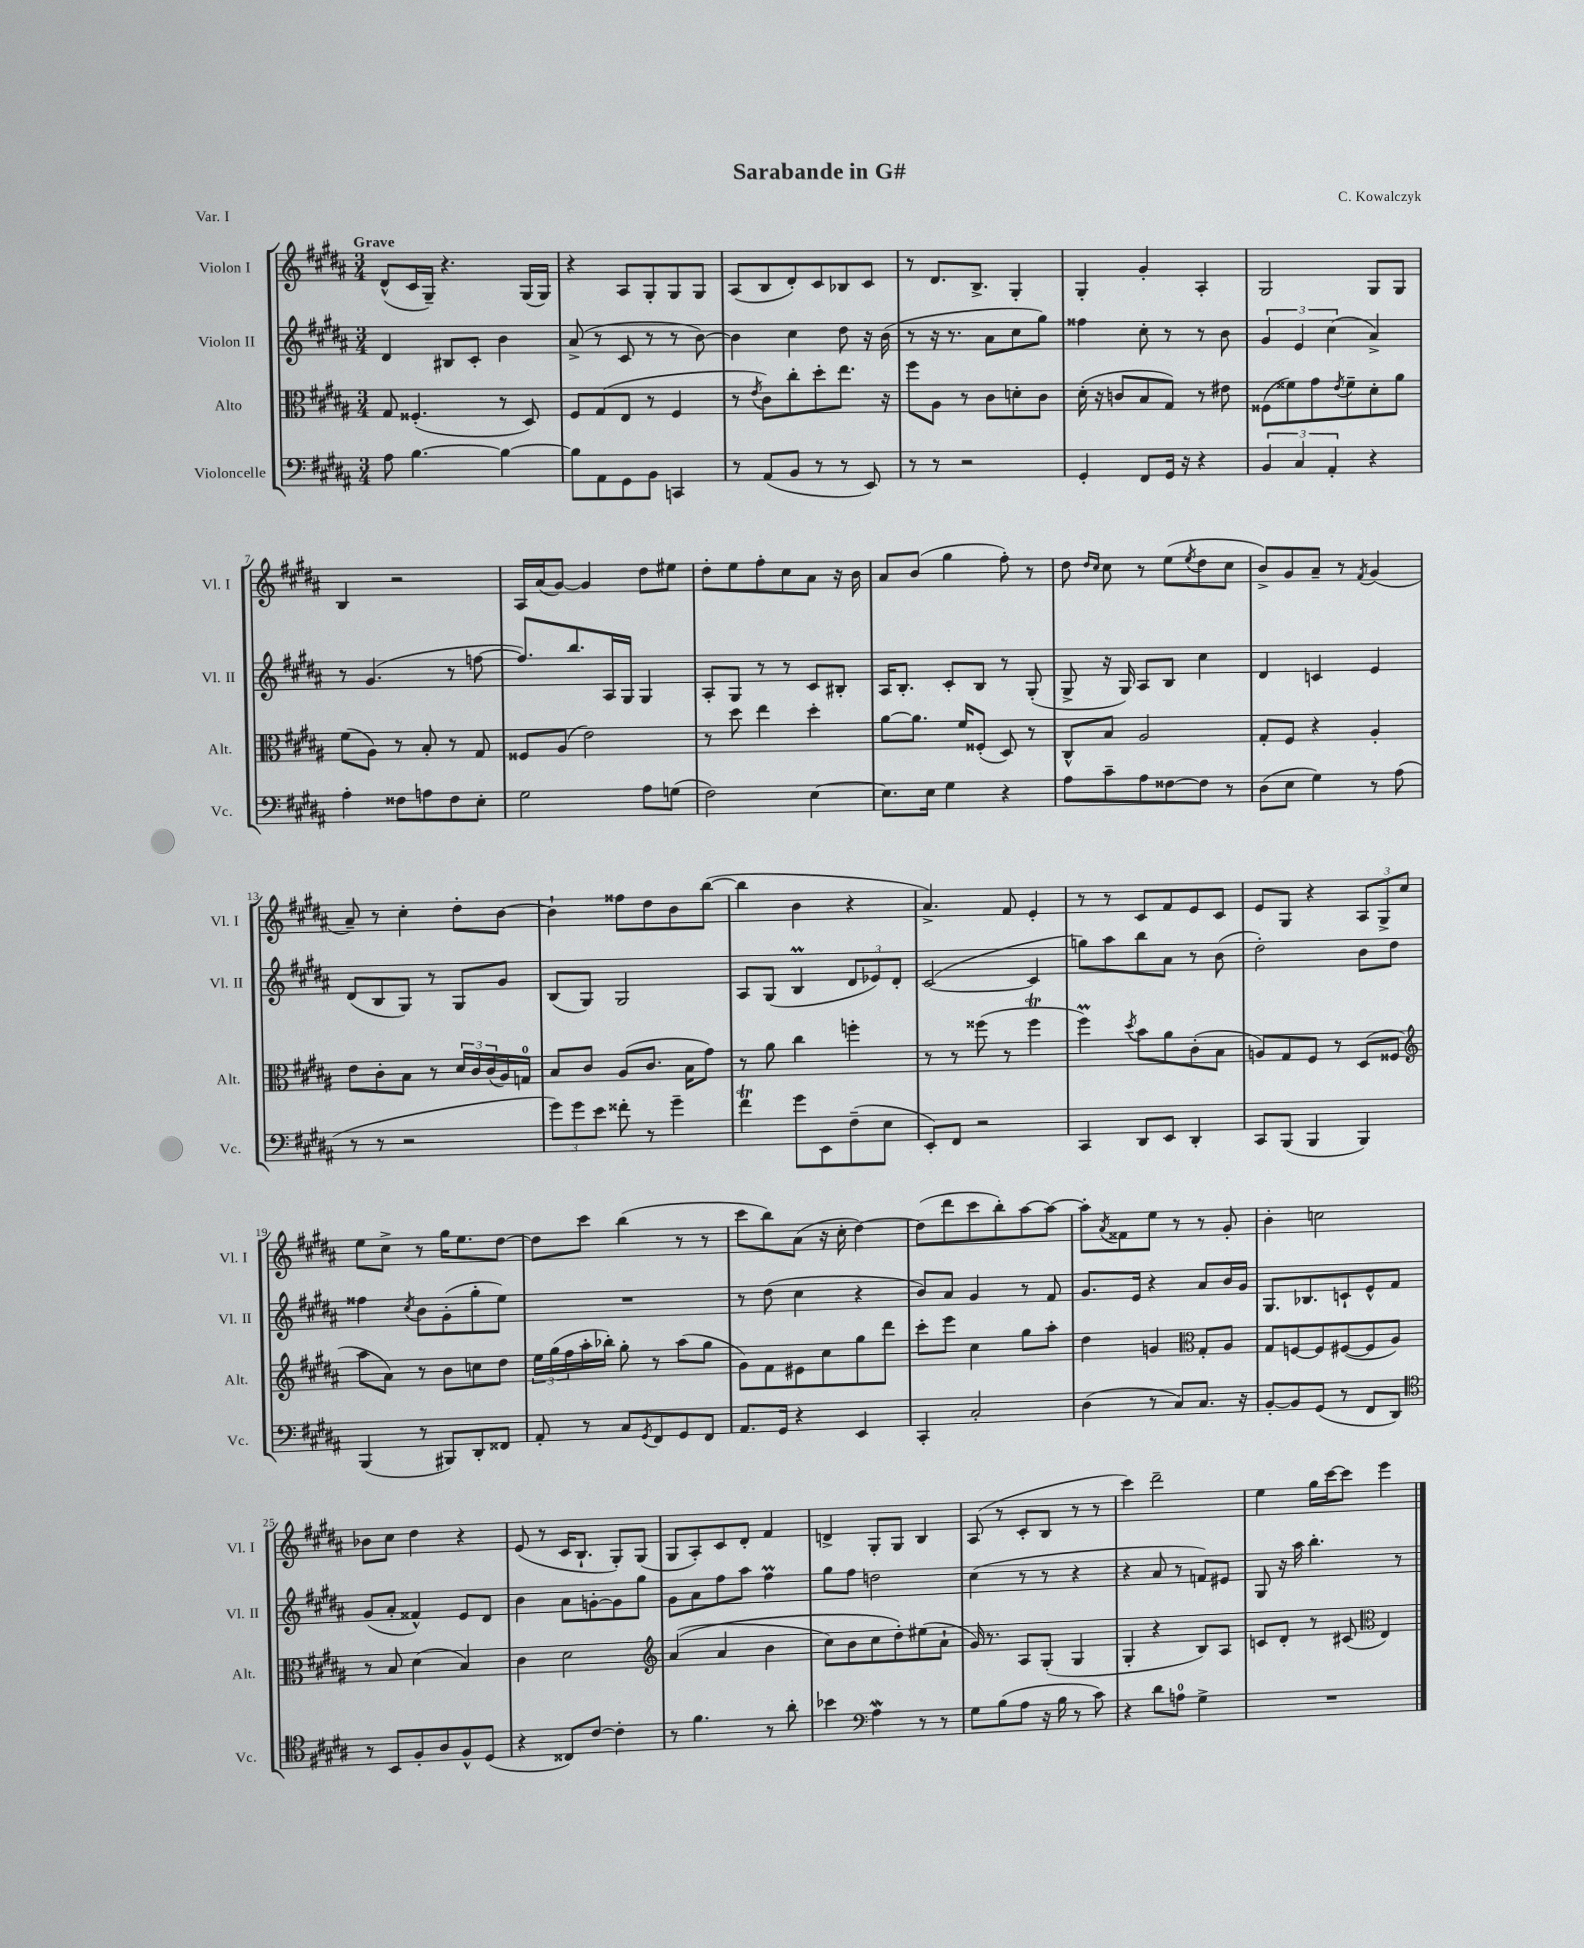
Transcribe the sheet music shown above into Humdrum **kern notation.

**kern	**kern	**kern	**kern
*part4	*part3	*part2	*part1
*staff4	*staff3	*staff2	*staff1
*I"Violoncelle	*I"Alto	*I"Violon II	*I"Violon I
*I'Vc.	*I'Alt.	*I'Vl. II	*I'Vl. I
*clefF4	*clefC3	*clefG2	*clefG2
*k[f#c#g#d#a#]	*k[f#c#g#d#a#]	*k[f#c#g#d#a#]	*k[f#c#g#d#a#]
*M3/4	*M3/4	*M3/4	*M3/4
=1	=1	=1	=1
!	!	!	!LO:TX:a:B:t=Grave
8A#\	8G#/	4d#/	(8d#^^/L
[4.B\	(4.F##X'/	.	16c#/L
.	.	.	16G#~/JJ)
.	.	8B#X/L	4.r
.	.	8c#'/J	.
4B\_	8r	4b\	.
.	8D#/)	.	(16G#/LL
.	.	.	16G#/JJ)
=2	=2	=2	=2
8B\L]	8F#/L	(8a#^/	4r
8AA#\	(8G#/	8r	.
8GG#\	8E/J	8c#/	8A#/L
8BB\J	8r	8r	8G#'/
4CCn/	4F#/	8r	8G#/
.	.	[8b\)	8G#/J
=3	=3	=3	=3
8r	8r	4b\]	(8A#/L
.	8qe/	.	.
(8AA#/L	8c#\L)	.	8B/
8BB/J	8cc#'\	4cc#\	8d#'/)
8r	8dd#'\	.	8c#/
8r	8.ee\J	8dd#\	8B-X/
8EE/)	.	16r	8c#/J
.	16r	(16b\	.
=4	=4	=4	=4
8r	8ff#\L	8r	8r
8r	8A#\J	16r	8.d#/L
.	.	8.r	.
2r	8r	.	.
.	.	.	8.B^/J
.	8c#\L	8a#\L	.
.	8dn'\	8cc#\	4G#'/
.	8c#\J	8gg#\J)	.
=5	=5	=5	=5
4GG#'/	(16d#'\	4ff##X\	4G#'/
.	16r	.	.
.	8cn/L	.	.
8FF#/L	8B/	8cc#'\	4g#'/
16GG#/Jk	8G#/J)	8r	.
16r	.	.	.
4r	8r	8r	4A#'/
.	8e#X\	8b\	.
=6	=6	=6	=6
6BB/	(8F##X\L	6g#/	2G#/
.	8f##X\)	.	.
6C#/	.	6e/	.
.	8g#\	.	.
6AA#'/	.	(6cc#\	.
.	8qe/	.	.
.	8f##~\	.	.
4r	8d#'\	4a#^/)	8G#/L
.	8a#\J	.	8G#/J
!!LO:LB:g=z
=7	=7	=7	=7
4A#'\	(8f#\L	8r	4B/
.	8A#\J)	(4.g#/	.
8F##X\L	8r	.	2r
8An\	8B'/	.	.
8F##\	8r	8r	.
8E'\J	8G#/	[8ffn\	.
=8	=8	=8	=8
2G#\	8F##X/L	8.ff/L])	16A#/LL
.	.	.	(16a#/J
.	(8A#/J	.	[8g#/J)
.	.	8.bb/	.
.	2e\)	.	4g#/]
.	.	16A#/L	.
.	.	16G#/JJ	.
8A#\L	.	4G#/	8dd#\L
(8Gn\J	.	.	8ee#X\J
=9	=9	=9	=9
2F#\)	8r	8A#'/L	8dd#'\L
.	8dd#\	8G#/J	8ee\
.	4ee\	8r	8ff#'\
.	.	8r	8cc#\
[4E\	4dd#'\	8c#/L	8a#\J
.	.	8B#X'/J	16r
.	.	.	16b\
=10	=10	=10	=10
8.E\L]	[8a#\L	16A#/KL	8a#/L
.	.	8.B'/J	.
.	8.a#\J]	.	(8b/J
16E\Jk	.	.	.
4G#\	.	8c#'/L	4gg#\
.	16f#/KL	.	.
.	(8F##X'/J	8B/J	.
4r	8D#/)	8r	8ff#'\)
.	8r	(8G#'/	8r
=11	=11	=11	=11
8A#\L	8C#^^/L	8G#^/	8dd#\
.	.	.	16qqdd#/LL
.	.	.	16qqcc#/JJ
8c#~\	8B/J	16r	8cc#\
.	.	16G#/)	.
8A#\	2A#/	8A#/L	8r
[8F##X\	.	8B/J	(8ee\L
.	.	.	8qee/
8F##\J]	.	4cc#\	8dd#\
8r	.	.	8cc#\J
=12	=12	=12	=12
(8D#\L	8G#'/L	4d#/	8b^/L)
8E\J	8F#/J	.	8g#/
4G#\)	4r	4cn/	8a#~/J
.	.	.	8r
.	.	.	8qf#/
8r	4A#'/	4e/	(4g#/
(8A#\	.	.	.
!!LO:LB:g=z
=13	=13	=13	=13
8r	8e\L	(8d#/L	8a#~/)
8r	8c#'\	8B/	8r
2r	8B\J	8G#/J)	4cc#'\
.	8r	8r	.
.	24d#/LL	8G#/L	8dd#'\L
.	24c#/	.	.
.	(24c#/	.	.
.	16A#/)	8g#/J	[8b\J
.	16Gn/JJ	.	.
=14	=14	=14	=14
12g#\L)	8B/L	(8B/L	4b`\]
12g#\	.	.	.
.	8c#/J	8G#/J)	.
12e\J	.	.	.
8f##X'\	(8A#/L	2G#/	8ff##X\L
8r	8.c#/J	.	8dd#\
4g#~\	.	.	8b\
.	16B\KL	.	.
.	8g#\J)	.	([8bb\J
=15	=15	=15	=15
4f#T\	8r	8A#/L	4bb\]
.	8a#\	(8G#/J	.
8g#\L	4cc#\	4BM/	4b\
8EE\	.	.	.
(8F#~\	4ffn'\	12d#/L	4r
.	.	12e-X/)	.
8E\J	.	.	.
.	.	12d#'/J	.
=16	=16	=16	=16
8EE'/L)	8r	([2c#/	4.a#^/)
8FF#/J	8r	.	.
2r	(8ff##X\	.	.
.	8r	.	8f#/
.	4ff##t\	4c#/]	4e'/
=17	=17	=17	=17
4CC#/	4ff#M\)	8ggn\L)	8r
.	.	8aa#\	8r
.	8qdd#/	.	.
8DD#/L	8b\L	8bb\	8c#/L
8EE/J	8a#\	8a#\J	8f#/
4DD#'/	(8c#'\	8r	8e/
.	8B\J	(8b\	8c#/J
=18	=18	=18	=18
8CC#/L	8An/L)	2dd#'\)	8e/L
(8BBB/J	8G#/	.	8G#/J
4BBB/	8F#/J	.	4r
.	8r	.	.
4BBB/)	(8D#/L	8b\L	12A#/L
.	.	.	12G#^/
.	8F##X/J	8dd#\J	.
.	.	.	12cc#/J
!!LO:LB:g=z
=19	=19	=19	=19
*	*clefG2	*	*
(4BBB/	8aa#\L	4ff##X\	8ee\L
.	8a#\J)	.	8cc#^\J
.	.	8qcc#/	.
8r	8r	8b\L	8r
8BBB#X/L)	8b\L	(8g#'\	16gg#\KL
.	.	.	8.ee\
8DD#'/	8ccn\	8gg#'\	.
8FF##X/J	8dd#\J	8ee\J)	[8dd#\J
=20	=20	=20	=20
8AA#'/	24ee\LL	2.r	8dd#\L]
.	(24gg#\	.	.
.	24ff#\	.	.
8r	16aa#'\	.	8ccc#\J
.	16bb-X'\JJ)	.	.
8C#/L	8gg#'\	.	(4bb\
8qGG#/	.	.	.
8FF#/	8r	.	.
8GG#/	(8aa#\L	.	8r
8FF#/J	8gg#\J	.	8r
=21	=21	=21	=21
8.AA#/L	8g#\L)	8r	8ccc#\L
.	8f#\	(8dd#\	8bb\)
16GG#/Jk	.	.	.
4r	8e#X\	4cc#\	(8a#\J
.	8cc#\	.	16r
.	.	.	16cc#'\
4EE/	8gg#\	4r	[4dd#\)
.	8ddd#\J	.	.
=22	=22	=22	=22
4CC#'/	8ccc#'\L	8b/L)	(8dd#\L]
.	8eee\J	8a#/J	8ddd#\
2C#'/	4cc#\	4g#/	8ccc#\
.	.	.	8bb'\)
.	8gg#\L	8r	[8aa#\
.	8aa#'\J	8f#/	8aa#\J_
=23	=23	=23	=23
(4D#\	4dd#\	8.g#/L	8aa#'\L]
.	.	.	8qa#/
.	.	.	8f##X\
.	.	16e/Jk	.
8r	4gn/	4r	8ee\J
8C#/L)	.	.	8r
*	*clefC3	*	*
8.C#/J	8G#'/L	8a#/L	8r
.	8A#/J	16b/L	8g#'/
16r	.	16g#/JJ	.
=24	=24	=24	=24
[8BB'/L	8G#/L	8.G#/L	4b'\
8BB/]	[8Fn/	.	.
.	.	8.B-X/	.
(8GG#/J	8F/]	.	2ccn\
8r	([8F#X/	8cn`/	.
8FF#/L	8F#/]	8e^^/	.
8DD#/J)	8A#/J)	8f#/J	.
!!LO:LB:g=z
=25	=25	=25	=25
*clefC4	*	*	*
8r	8r	(8g#/L	8b-X\L
8BB/L	8B/	8a#'/J	8cc#\J
8F#'/	(4d#\	4f##X^^/)	4dd#\
8A#/	.	.	.
8F#^^/	4B/)	8e/L	4r
(8D#/J	.	8d#/J	.
=26	=26	=26	=26
4r	4c#\	4b\	(8e/
.	.	.	8r
8C##X/L)	2d#\	8a#\L	16c#/KL
.	.	.	8.B`/J
[8c#/J	.	[8gn'\	.
4c#'\]	.	8g\]	8G#'/L)
.	.	8gg#\J	(8G#/J
=27	=27	=27	=27
*	*clefG2	*	*
8r	((4a#/	8g#\L	8G#/L
4.f#\	.	8a#\	8A#'/)
.	4a#/	8ff#\	8c#/
.	.	8aa#\J	8d#'/J
8r	4b\	4ff#M\	4f#/
8a#'\	.	.	.
=28	=28	=28	=28
4b-X\	8cc#\L)	8gg#\L	4dn^/
.	8b\	8ff#\J	.
*clefF4	*	*	*
4A#W\	8cc#\	2ddn\	8G#'/L
.	8dd#'\)	.	8G#/J
8r	(8ee#X\	.	4B/
8r	8a#`\J	.	.
=29	=29	=29	=29
8G#\L	16g#/)	(4cc#\	(8A#/
.	8.r	.	.
(8B\	.	.	8r
8A#\J	8A#/L	8r	8c#'/L
16r	(8G#'/J	8r	8B/J
16B\	.	.	.
8r	4G#/	4r	8r
8c#\)	.	.	8r
=30	=30	=30	=30
4r	4G#'/	4r	4ccc#\)
8d#\L	4r	8a#/	2ddd#~\
8An\J	.	8r	.
4G#^\	8B/L)	8fn/L)	.
.	8A#/J	8e#X/J	.
=31	=31	=31	=31
2.r	8cn/L	8G#/	4ee\
.	8d#'/J	16r	.
.	.	16aa#\	.
.	8r	4.bb'\	16gg#\LL
.	.	.	[16ccc#\J
.	(8c#X/	.	8ccc#\J]
*	*clefC3	*	*
.	4E/)	.	4eee\
.	.	8r	.
==	==	==	==
*-	*-	*-	*-
